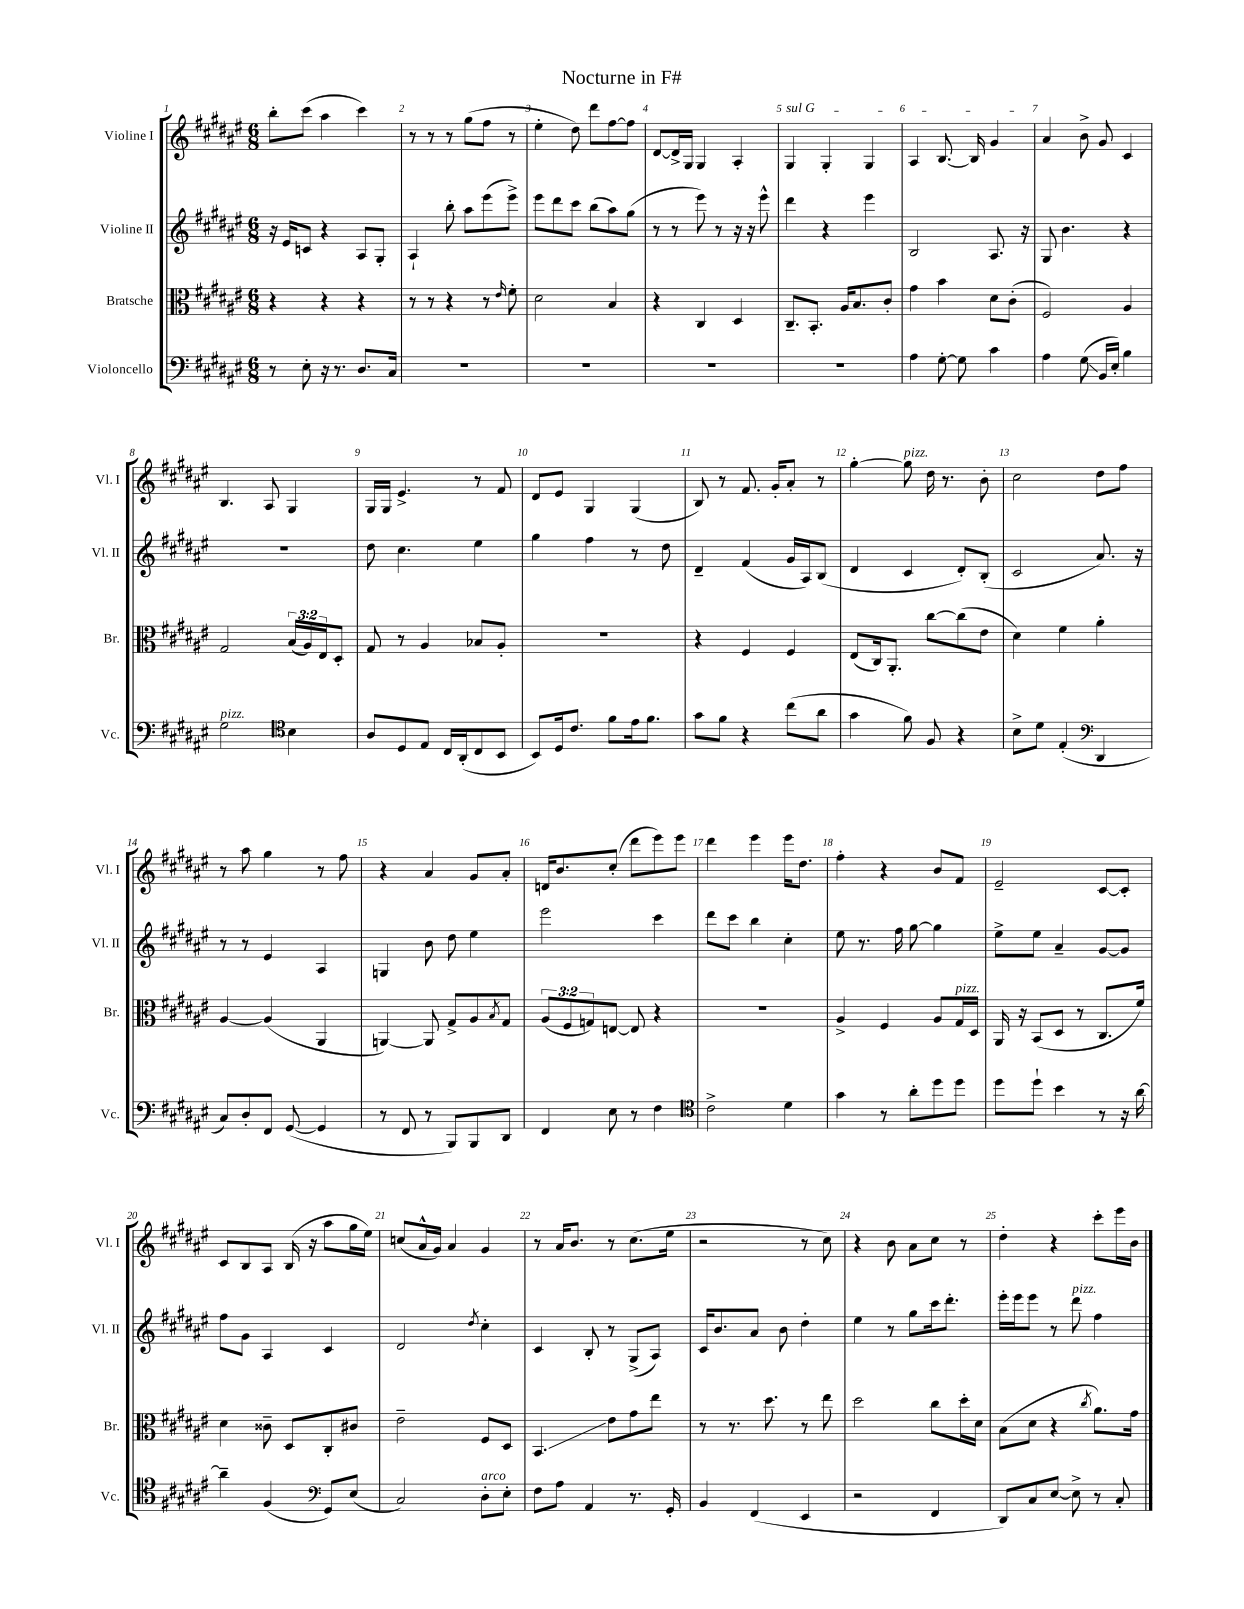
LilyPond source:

\header { title = "Nocturne in F#" }
<<
\new StaffGroup <<
\new Staff = "s0" \with { instrumentName = "Violine I" shortInstrumentName = "Vl. I" } {
    \clef treble \key fis \major \numericTimeSignature \time 6/8
    b''8-. cis'''8( ais''4 cis'''4) |
    r8 r8 r8 gis''8( fis''8 r8 |
    eis''4-. dis''8) dis'''8 fis''8~ fis''8 |
    dis'8~ dis'16-> gis16 gis4 ais4-. |
    \once \override TextSpanner.bound-details.left.text = \markup { \italic "sul G" } gis4\startTextSpan gis4-. gis4 |
    ais4 b8.~ b16 gis'4\stopTextSpan |
    ais'4 b'8-> gis'8 cis'4 |
    b4. ais8 gis4 |
    gis16 gis16 eis'4.-> r8 fis'8 |
    dis'8 eis'8 gis4 gis4( |
    b8) r8 fis'8. gis'16-. ais'8-. r8 |
    gis''4~-. gis''8^\markup { \italic "pizz." } dis''16 r8. b'8-. |
    cis''2 dis''8 fis''8 |
    r8 ais''8 gis''4 r8 fis''8 |
    r4 ais'4 gis'8 ais'8-. |
    d'16 b'8. cis''8-.( dis'''8 eis'''8) eis'''8 |
    dis'''4 eis'''4 eis'''16 dis''8. |
    fis''4-. r4 b'8 fis'8 |
    eis'2-- cis'8~ cis'8-. |
    cis'8 b8 ais8 b16( r16 ais''8 gis''16 eis''16) |
    c''8( ais'16-^ gis'16) ais'4 gis'4 |
    r8 ais'16 b'8. r8 cis''8.( eis''16 |
    r2 r8 cis''8) |
    r4 b'8 ais'8 cis''8 r8 |
    dis''4-. r4 cis'''8-. eis'''16 b'16 \bar "|." |
}
\new Staff = "s1" \with { instrumentName = "Violine II" shortInstrumentName = "Vl. II" } {
    \clef treble \key fis \major \numericTimeSignature \time 6/8
    r16 eis'16 c'8 r4 ais8 gis8-. |
    ais4-! b''8-. ais''8 eis'''8( eis'''8->) |
    eis'''8 dis'''8 cis'''8 b''8( ais''8) gis''8( |
    r8 r8 eis'''8) r8 r16 r16 eis'''8-^ |
    dis'''4 r4 eis'''4 |
    b2 ais8. r16 |
    gis8 b'4. r4 |
    R2. |
    dis''8 cis''4. eis''4 |
    gis''4 fis''4 r8 dis''8 |
    dis'4-- fis'4( gis'16 ais16) b8( |
    dis'4 cis'4 dis'8-.) b8-.( |
    cis'2 ais'8.) r16 |
    r8 r8 eis'4 ais4 |
    g4 b'8 dis''8 eis''4 |
    eis'''2 cis'''4 |
    dis'''8 cis'''8 b''4 cis''4-. |
    eis''8 r8. fis''16 gis''8~ gis''4 |
    eis''8-> eis''8 ais'4-- gis'8~ gis'8 |
    fis''8 gis'8 ais4 cis'4 |
    dis'2 \acciaccatura { dis''8 } cis''4-. |
    cis'4 b8-. r8 gis8->( ais8) |
    cis'16 b'8. ais'8 b'8 dis''4-. |
    eis''4 r8 gis''8 cis'''16 dis'''8.-. |
    eis'''16-. eis'''16 eis'''8 r8 dis'''8^\markup { \italic "pizz." } fis''4 \bar "|." |
}
\new Staff = "s2" \with { instrumentName = "Bratsche" shortInstrumentName = "Br." } {
    \clef alto \key fis \major \numericTimeSignature \time 6/8 \override Staff.TupletNumber.text = #tuplet-number::calc-fraction-text
    r4 r4 r4 |
    r8 r8 r4 r8 \grace { eis'16 } fis'8-. |
    dis'2 b4 |
    r4 cis4 dis4 |
    cis8.-- b,8.-. ais16 b8. cis'8-. |
    gis'4 b'4 dis'8 cis'8-.( |
    fis2) ais4 |
    gis2 \tuplet 3/2 { b16( ais16) eis16 } dis8-. |
    gis8 r8 ais4 bes8 ais8-. |
    r2. |
    r4 fis4 fis4 |
    eis8( cis16) ais,8.-. cis''8~ cis''8( eis'8 |
    dis'4) fis'4 ais'4-. |
    ais4~ ais4( ais,4 |
    a,4~) a,8 gis8-> ais8 \acciaccatura { b8 } gis8 |
    \tuplet 3/2 { ais8( fis8 g8) } e8~ e8 r4 |
    R2. |
    ais4-> fis4 ais8 gis16^\markup { \italic "pizz." } dis16 |
    ais,16 r16 b,8( dis8 r8 cis8. fis'16) |
    dis'4 cisis'8-- dis8 cis8-. cis'8 |
    eis'2-- fis8 dis8 |
    b,4.\glissando eis'8 gis'8 eis''8 |
    r8 r8. dis''8. r8 eis''8 |
    dis''2 cis''8 dis''16-. dis'16 |
    b8( dis'8 r4 \acciaccatura { cis''8 } ais'8.) gis'16 \bar "|." |
}
\new Staff = "s3" \with { instrumentName = "Violoncello" shortInstrumentName = "Vc." } {
    \clef bass \key fis \major \numericTimeSignature \time 6/8
    r8 eis8-. r16 r8. dis8. cis16 |
    R2. |
    R2. |
    R2. |
    R2. |
    ais4 gis8~-. gis8 cis'4 |
    ais4 gis8\glissando( b,16 eis16-.) b4 |
    gis2^\markup { \italic "pizz." } \clef tenor b4 |
    ais8 dis8 eis8 cis16 ais,16-.( cis8 b,8 |
    b,8) dis16 cis'8. fis'8 eis'16 fis'8. |
    gis'8 fis'8 r4 cis''8( ais'8 |
    gis'4 fis'8) fis8 r4 |
    b8-> dis'8 eis4-.( \clef bass dis,4 |
    cis8) dis8-. fis,8 gis,8~( gis,4 |
    r8 fis,8 r8 b,,8) b,,8 dis,8 |
    fis,4 eis8 r8 fis4 |
    \clef tenor cis'2-> dis'4 |
    gis'4 r8 ais'8-. dis''8 dis''8 |
    dis''8 dis''8-! b'4 r8 r16 ais'16~ |
    ais'4-- fis4( \clef bass gis,8) eis8( |
    cis2) dis8-.^\markup { \italic "arco" } eis8-. |
    fis8 ais8 ais,4 r8. gis,16-. |
    b,4 fis,4( eis,4 |
    r2 fis,4 |
    dis,8) cis8 eis8~ eis8-> r8 cis8-. \bar "|." |
}
>>
>>
\layout { \context { \Score \override BarNumber.break-visibility = ##(#f #t #t) barNumberVisibility = #all-bar-numbers-visible } }
